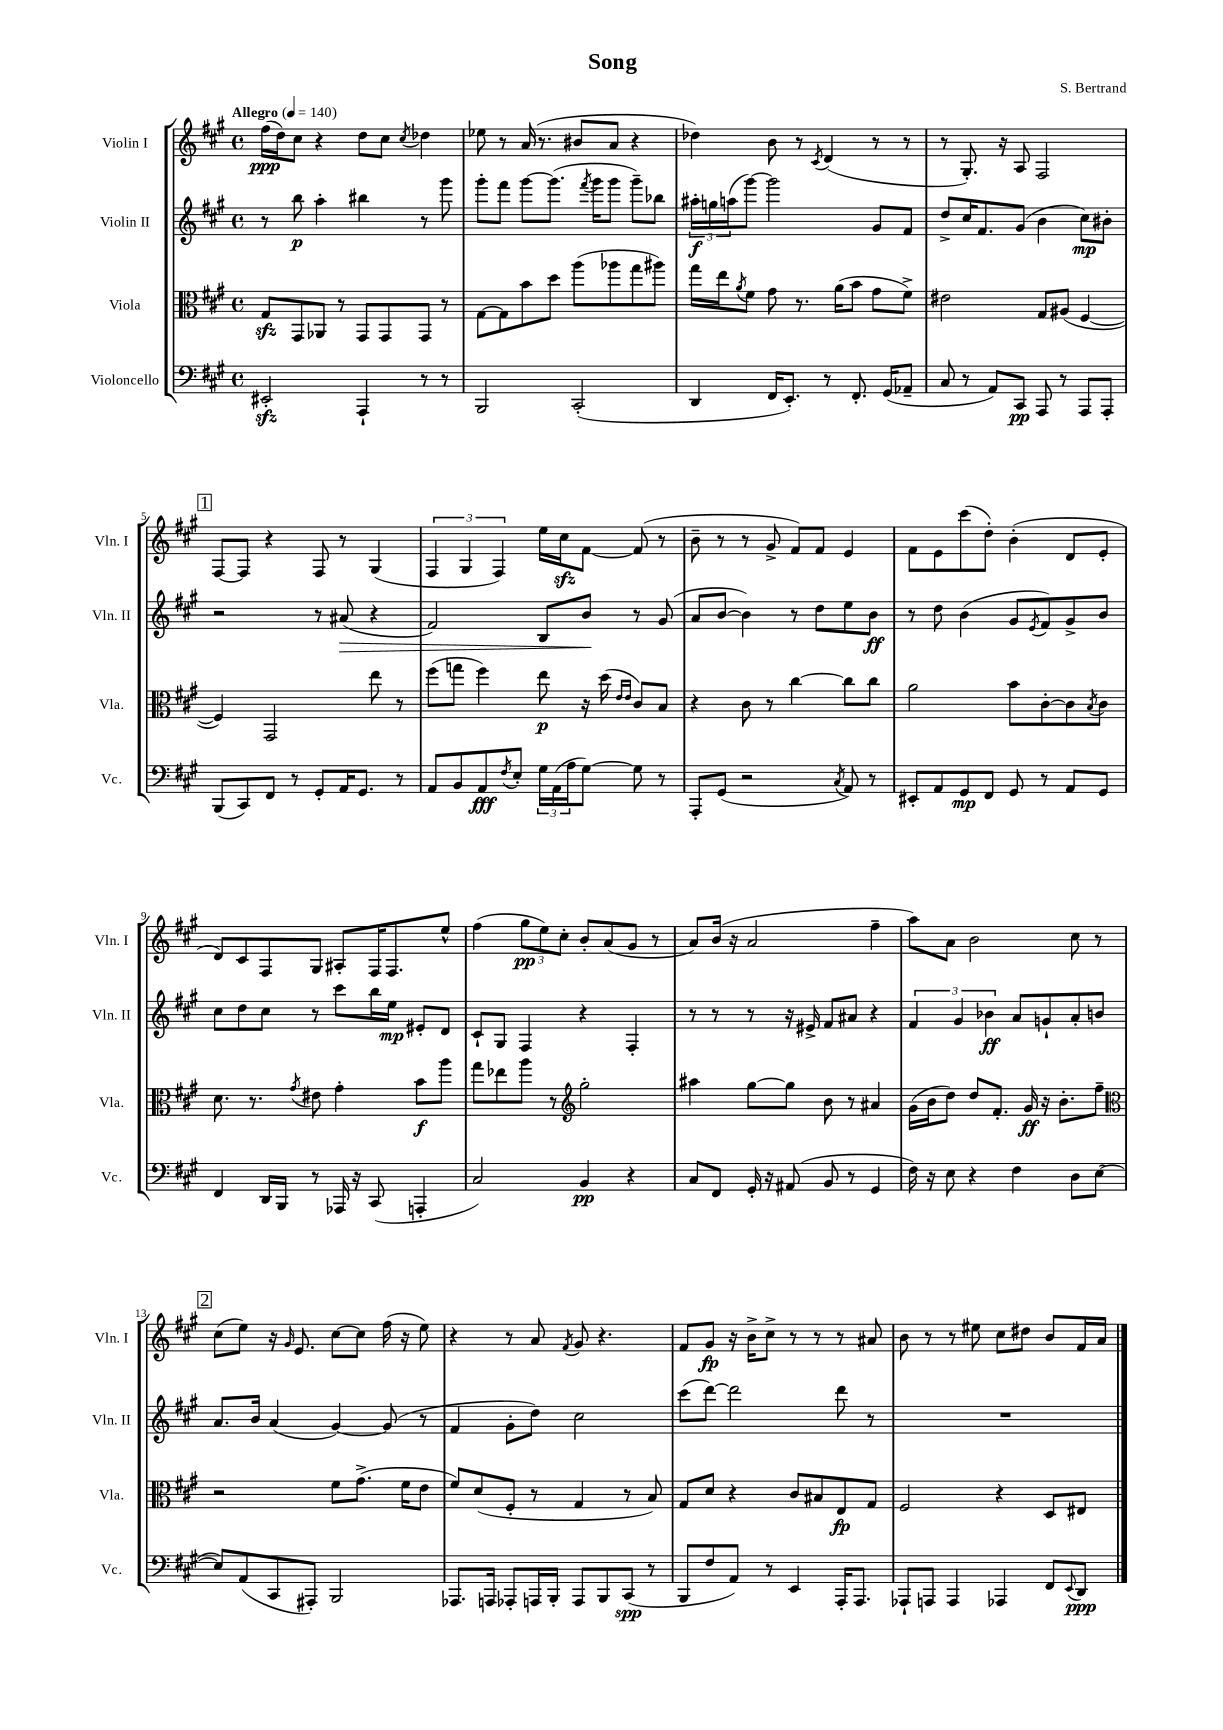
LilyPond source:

\header { title = "Song" composer = "S. Bertrand" }
<<
\new StaffGroup <<
\new Staff = "s0" \with { instrumentName = "Violin I" shortInstrumentName = "Vln. I" } {
    \clef treble \key a \major \defaultTimeSignature \time 4/4 \tempo "Allegro" 4 = 140
    fis''16\ppp( d''16) cis''8 r4 d''8 cis''8 \acciaccatura { cis''8 } des''4 |
    ees''8 r8 a'16( r8. bis'8 a'8 r4 |
    des''4) b'8 r8 \acciaccatura { cis'8 } d'4( r8 r8 |
    r8 gis8.-.) r16 a8 fis2 |
    \mark \markup { \box "1" } fis8~ fis8 r4 fis8 r8 gis4( |
    \tuplet 3/2 { fis4 gis4 fis4) } e''16 cis''16\sfz fis'8~ fis'8( r8 |
    b'8-- r8 r8 gis'8-> fis'8) fis'8 e'4 |
    fis'8 e'8 cis'''8( d''8-.) b'4-.( d'8 e'8-. |
    d'8) cis'8 fis8 gis8 ais8-. fis16 fis8. e''8-^ |
    fis''4( \tuplet 3/2 { gis''8\pp e''8) cis''8-. } b'8-. a'8( gis'8 r8 |
    a'8) b'16( r16 a'2 fis''4-- |
    a''8) a'8 b'2 cis''8 r8 |
    \mark \markup { \box "2" } cis''8( e''8) r16 \grace { gis'16 } e'8. cis''8~ cis''8 fis''16( r16 e''8) |
    r4 r8 a'8 \acciaccatura { fis'8 } gis'8 r4. |
    fis'8 gis'8\fp r16 b'16-> cis''8-> r8 r8 r8 ais'8 |
    b'8 r8 r8 eis''8 cis''8 dis''8 b'8 fis'16 a'16 \bar "|." |
}
\new Staff = "s1" \with { instrumentName = "Violin II" shortInstrumentName = "Vln. II" } {
    \clef treble \key a \major \defaultTimeSignature \time 4/4
    r8 b''8\p a''4-. bis''4 r8 gis'''8 |
    gis'''8-. fis'''8 gis'''8~ gis'''8.( \acciaccatura { fis'''8 } gis'''16 gis'''8 gis'''8--) bes''8 |
    \tuplet 3/2 { ais''16-.\f g''16 a''16( } gis'''8~) gis'''2 gis'8 fis'8 |
    d''8-> cis''16 fis'8. gis'8( b'4 cis''8\mp) bis'8-. |
    \mark \markup { \box "1" } r2 r8 ais'8\>( r4 |
    fis'2) b8 b'8\! r8 gis'8( |
    a'8 b'8~ b'4) r8 d''8 e''8 b'8\ff |
    r8 d''8 b'4( gis'8 \acciaccatura { e'8 } fis'8) gis'8-> b'8 |
    cis''8 d''8 cis''8 r8 cis'''8 b''16 e''16\mp eis'8-. d'8 |
    cis'8-! gis8 fis4 r4 fis4-. |
    r8 r8 r8 r16 eis'16-> fis'8 ais'8 r4 |
    \tuplet 3/2 { fis'4 gis'4 bes'4\ff } a'8 g'8-! a'8-. b'8 |
    \mark \markup { \box "2" } a'8. b'16 a'4( gis'4~) gis'8( r8 |
    fis'4 gis'8-. d''8) cis''2 |
    cis'''8( d'''8~) d'''2 d'''8 r8 |
    R1 \bar "|." |
}
\new Staff = "s2" \with { instrumentName = "Viola" shortInstrumentName = "Vla." } {
    \clef alto \key a \major \defaultTimeSignature \time 4/4
    gis8\sfz gis,8 aes,8 r8 gis,8 gis,8 gis,8 r8 |
    gis8~ gis8 b'8 d''8 a''8( aes''8 gis''8 ais''8) |
    gis''16 e''16 \acciaccatura { a'8 } fis'8 gis'8 r8. a'16( b'8 gis'8 fis'8->) |
    eis'2 gis8 ais8( fis4~ |
    \mark \markup { \box "1" } fis4) gis,2 e''8 r8 |
    fis''8( g''8 fis''4) e''8\p r16 d''16( \grace { e'16 e'16 } cis'8) b8 |
    r4 cis'8 r8 cis''4~ cis''8 cis''8 |
    a'2 b'8 cis'8~-. cis'8 \acciaccatura { b8 } cis'8 |
    d'8. r8. \acciaccatura { gis'8 } eis'8 gis'4-. b'8\f a''8 |
    gis''8 ees''8 a''8 r8 \clef treble gis''2-. |
    ais''4 gis''8~ gis''8 b'8 r8 ais'4 |
    gis'16( b'16 d''8) d''8 fis'8.-. gis'16\ff r16 b'8.-. fis''8-- |
    \mark \markup { \box "2" } \clef alto r2 fis'8 gis'8.->( fis'16 e'8 |
    fis'8) d'8( fis8-. r8 gis4 r8 b8) |
    gis8 d'8 r4 cis'8 bis8 e8\fp gis8 |
    fis2 r4 d8 eis8 \bar "|." |
}
\new Staff = "s3" \with { instrumentName = "Violoncello" shortInstrumentName = "Vc." } {
    \clef bass \key a \major \defaultTimeSignature \time 4/4
    eis,2-.\sfz a,,4-! r8 r8 |
    b,,2 cis,2-.( |
    d,4 fis,16 e,8.-.) r8 fis,8.-. gis,16( aes,8-- |
    cis8 r8 a,8) cis,8\pp a,,8 r8 a,,8 a,,8-. |
    \mark \markup { \box "1" } b,,8( cis,8) fis,8 r8 gis,8-. a,16 gis,8. r8 |
    a,8 b,8 a,8\fff \acciaccatura { fis8 } e8-. \tuplet 3/2 { gis16 a,16( a16 } gis8~) gis8 r8 |
    a,,8-. gis,8( r2 \acciaccatura { cis8 } a,8) r8 |
    eis,8-. a,8 gis,8\mp fis,8 gis,8 r8 a,8 gis,8 |
    fis,4 d,16 b,,16 r8 aes,,16 r16 cis,8( a,,4-. |
    cis2) b,4\pp r4 |
    cis8 fis,8 gis,16-. r16 ais,8( b,8 r8 gis,4 |
    fis16) r16 e8 r4 fis4 d8 e8~( |
    \mark \markup { \box "2" } e8) a,8( cis,8 ais,,8-.) b,,2 |
    aes,,8. a,,16 aes,,8-. a,,16 b,,16-. a,,8 b,,8 cis,8\spp( r8 |
    b,,8 fis8 a,8) r8 e,4 a,,16-. a,,8. |
    aes,,8-! a,,8 a,,4 aes,,4 fis,8 \appoggiatura { e,8 } d,8\ppp \bar "|." |
}
>>
>>
